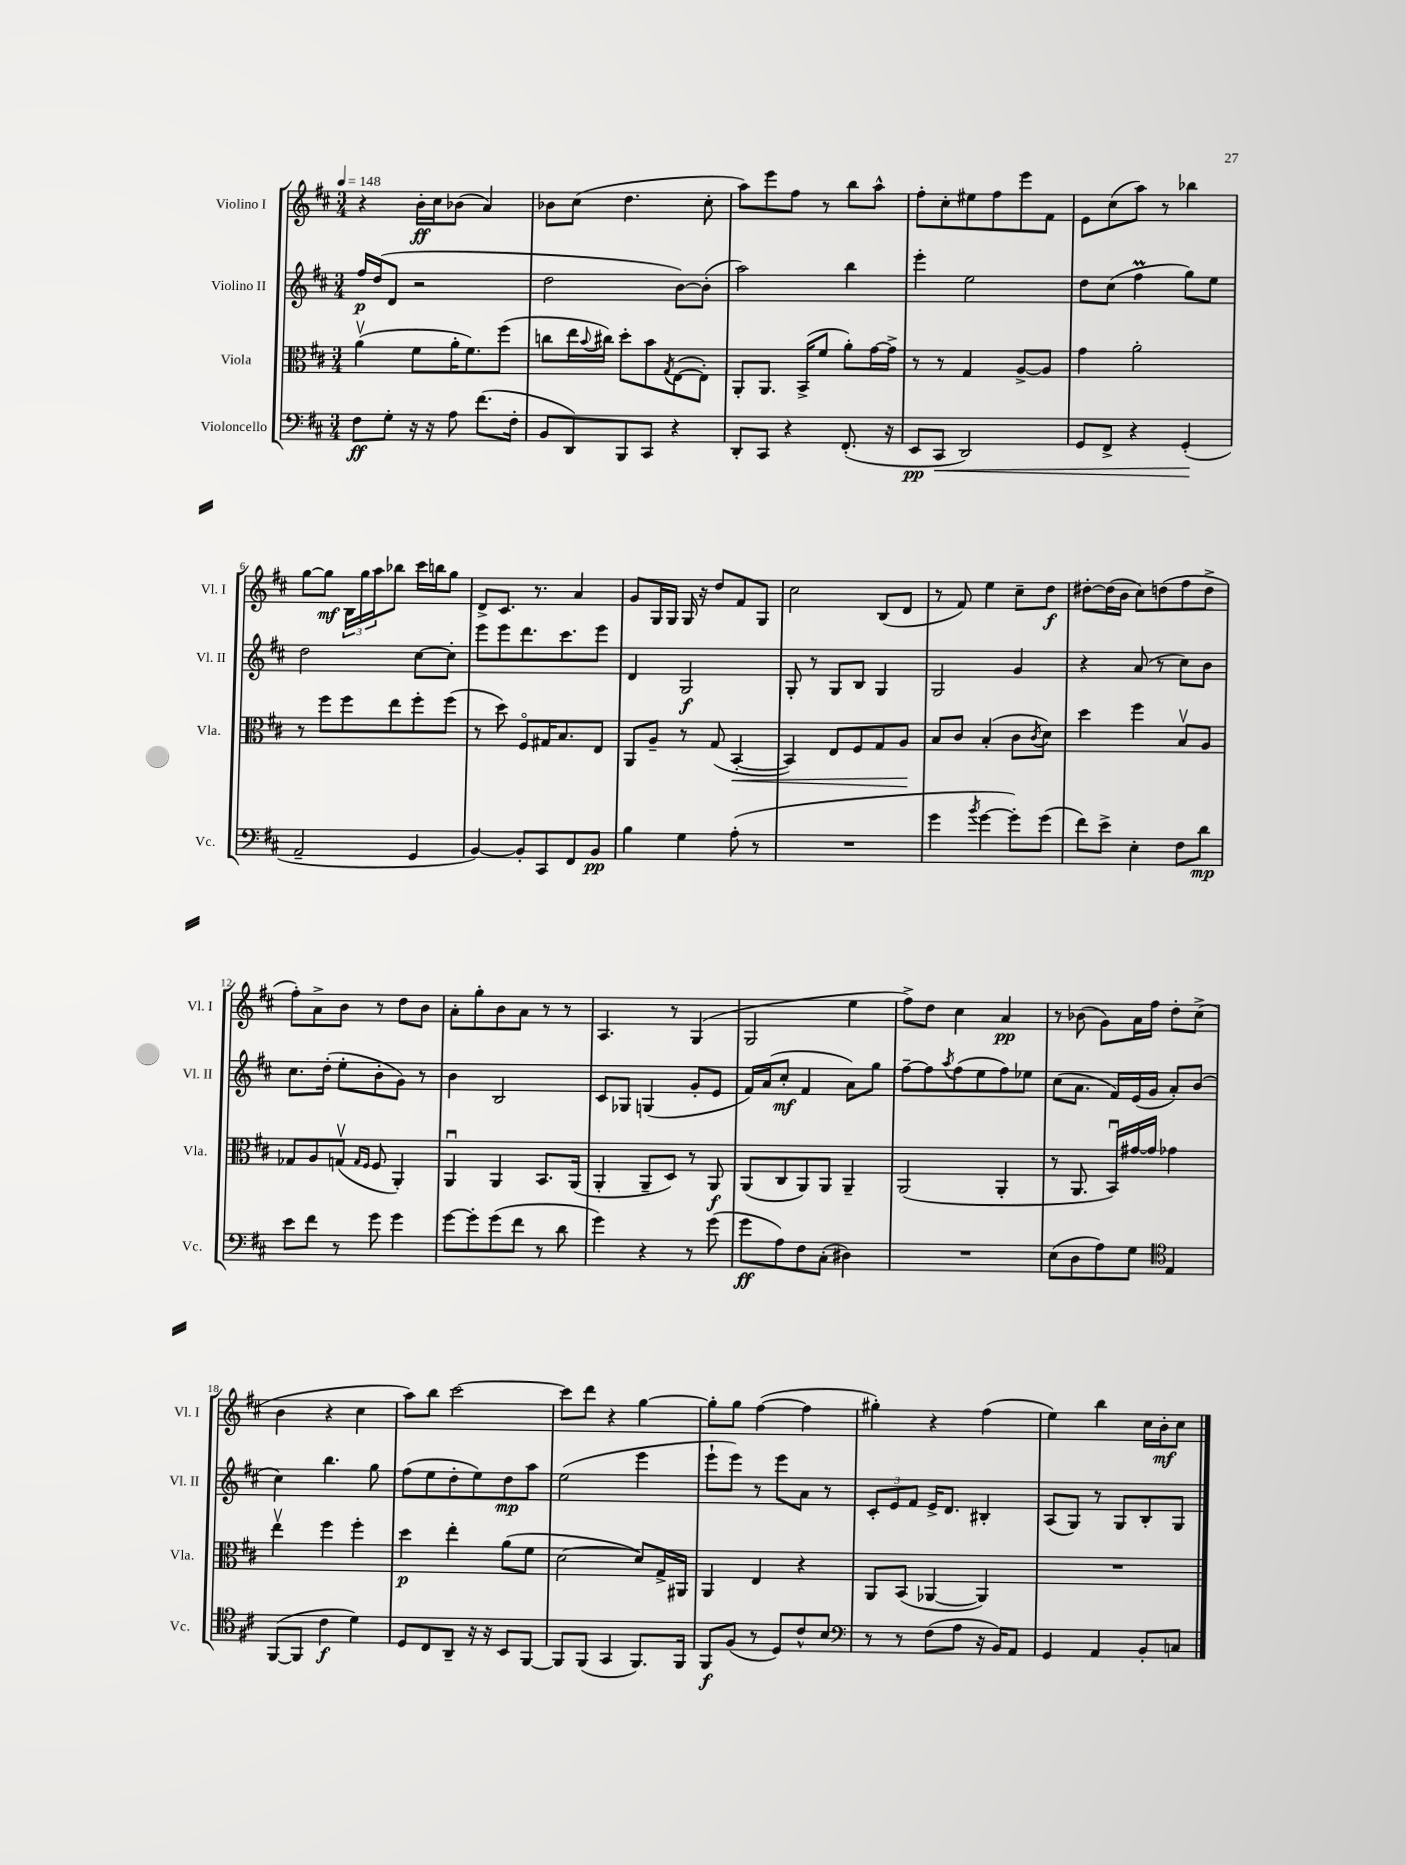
<<
\new StaffGroup <<
\new Staff = "s0" \with { instrumentName = "Violino I" shortInstrumentName = "Vl. I" } {
    \clef treble \key d \major \numericTimeSignature \time 3/4 \tempo 4 = 148
    r4 b'16-.\ff cis''16 bes'8( a'4) |
    bes'8 cis''8( d''4. cis''8-. |
    a''8) e'''8 fis''8 r8 b''8 a''8-^ |
    fis''8-. cis''8-. eis''8 fis''8 e'''8 fis'8 |
    e'8 cis''8( a''8) r8 bes''4 |
    g''8~ g''8\mf \tuplet 3/2 { b16 g''16 a''16 } bes''8 cis'''16 b''16 g''8 |
    d'8-> cis'8. r8. a'4 |
    g'8 g16 g16 g16 r16 d''8 fis'8 g8 |
    cis''2 b8( d'8 |
    r8 fis'8) e''4 cis''8-- d''8\f |
    dis''8~-. dis''16( b'16 cis''8) d''8( fis''8 d''8-> |
    fis''8-.) a'8-> b'8 r8 d''8 b'8 |
    a'8-. g''8-. b'8 a'8 r8 r8 |
    a4. r8 g4( |
    g2 e''4 |
    fis''8->) d''8 cis''4 a'4\pp |
    r8 bes'8( g'8) a'16 fis''16 d''8-. cis''8->( |
    b'4 r4 cis''4 |
    a''8) b''8 cis'''2~ |
    cis'''8 d'''8 r4 g''4~ |
    g''8-. g''8 fis''4~( fis''4 |
    gis''4-.) r4 fis''4( |
    e''4) b''4 cis''16 b'16-.\mf cis''8 \bar "|." |
}
\new Staff = "s1" \with { instrumentName = "Violino II" shortInstrumentName = "Vl. II" } {
    \clef treble \key d \major \numericTimeSignature \time 3/4
    fis''16\p d''16( d'8 r2 |
    d''2 b'8~) b'8-.( |
    a''2) b''4 |
    e'''4-. e''2 |
    d''8 cis''8( fis''4\prall g''8) e''8 |
    d''2 cis''8~ cis''8-. |
    e'''8 e'''8 d'''8. cis'''8. e'''8 |
    d'4 g2\f |
    g8-. r8 g8 b8 g4 |
    g2 g'4 |
    r4 a'8( r8 cis''8) b'8 |
    cis''8. d''16-.( e''8-. b'8-. g'8) r8 |
    b'4 b2 |
    cis'8 ges8 g4( g'8-. e'8 |
    fis'16) a'16( cis''8-.\mf fis'4 a'8) g''8 |
    fis''8~-- fis''8 \acciaccatura { a''8 } fis''8( e''8 fis''8) ees''8 |
    cis''8( a'8. fis'16) e'16( g'16 a'8-.) b'8( |
    cis''4) b''4. g''8 |
    fis''8( e''8 d''8-. e''8) d''8\mp a''8 |
    e''2( e'''4 |
    e'''8-! e'''8) r8 e'''8 a'8 r8 |
    \tuplet 3/2 { cis'8-. e'8 fis'8 } e'16-> d'8. bis4-. |
    a8( g8) r8 g8 b8-. g8 \bar "|." |
}
\new Staff = "s2" \with { instrumentName = "Viola" shortInstrumentName = "Vla." } {
    \clef alto \key d \major \numericTimeSignature \time 3/4
    a'4\upbow( fis'8 a'16-. fis'8.) fis''8( |
    c''8 e''16 \appoggiatura { b'8 } cis''16) d''8-. b'8 \acciaccatura { g8 } e8~( e8-.) |
    a,8-. a,8. b,16->( fis'8 a'8-.) g'16~ g'16-> |
    r8 r8 g4 a8~-> a8 |
    g'4 a'2-. |
    r8 fis''8 fis''8 e''8 fis''8-. fis''8( |
    r8 d''8) fis8\flageolet gis16 b8. e8 |
    a,8 a8-- r8 g8( b,4~-.\< |
    b,4) e8 fis8 g8 a8\! |
    b8 cis'8 b4-.( cis'8 \acciaccatura { cis'8 } d'8) |
    d''4 fis''4 b8\upbow a8 |
    ges8 a8 g8\upbow( \grace { g16 fis16 } fis8 a,4-.) |
    a,4\downbow a,4 b,8. a,16( |
    a,4-. a,8-- d8) r8 a,8\f |
    a,8( cis8 a,8) a,8 a,4-- |
    a,2( a,4-. |
    r8 a,8. b,16\downbow) gis'16~ gis'16 ges'4 |
    e''4\upbow fis''4 fis''4-. |
    d''4\p e''4-. a'8( fis'8 |
    d'2~ d'8) g16-> ais,16 |
    a,4 e4 r4 |
    a,8 b,8( aes,4~ aes,4) |
    R2. \bar "|." |
}
\new Staff = "s3" \with { instrumentName = "Violoncello" shortInstrumentName = "Vc." } {
    \clef bass \key d \major \numericTimeSignature \time 3/4
    fis8\ff g8-. r16 r16 a8 fis'8.( fis16-. |
    b,8 d,8) b,,8 cis,8 r4 |
    d,8-. cis,8 r4 fis,8.-.( r16 |
    e,8\pp cis,8\< d,2) |
    g,8 fis,8-> r4 g,4-.\!( |
    a,2-- g,4 |
    b,4~) b,8-. cis,8 fis,8 b,8\pp |
    b4 g4 a8-.( r8 |
    R2. |
    g'4 \acciaccatura { b'8 } g'4~ g'8-.) g'8( |
    fis'8) e'8-> e4-. fis8 d'8\mp |
    e'8 fis'8 r8 g'8 g'4 |
    g'8~ g'8-. g'8( fis'8 r8 d'8 |
    g'4) r4 r8 g'8( |
    g'8\ff a8) fis8 cis8-.( dis4) |
    R2. |
    e8( d8 a8) g8 \clef tenor e4 |
    fis,8~( fis,8 cis'4\f d'4) |
    d8 cis8 a,8-- r16 r16 b,8 fis,8~ |
    fis,8 fis,8( g,4 fis,8.) fis,16 |
    fis,8\f fis8( r8 d8) cis'8-^ b8 |
    \clef bass r8 r8 fis8( a8 r16 b,16) a,8 |
    g,4 a,4 b,8-. c8 \bar "|." |
}
>>
>>
